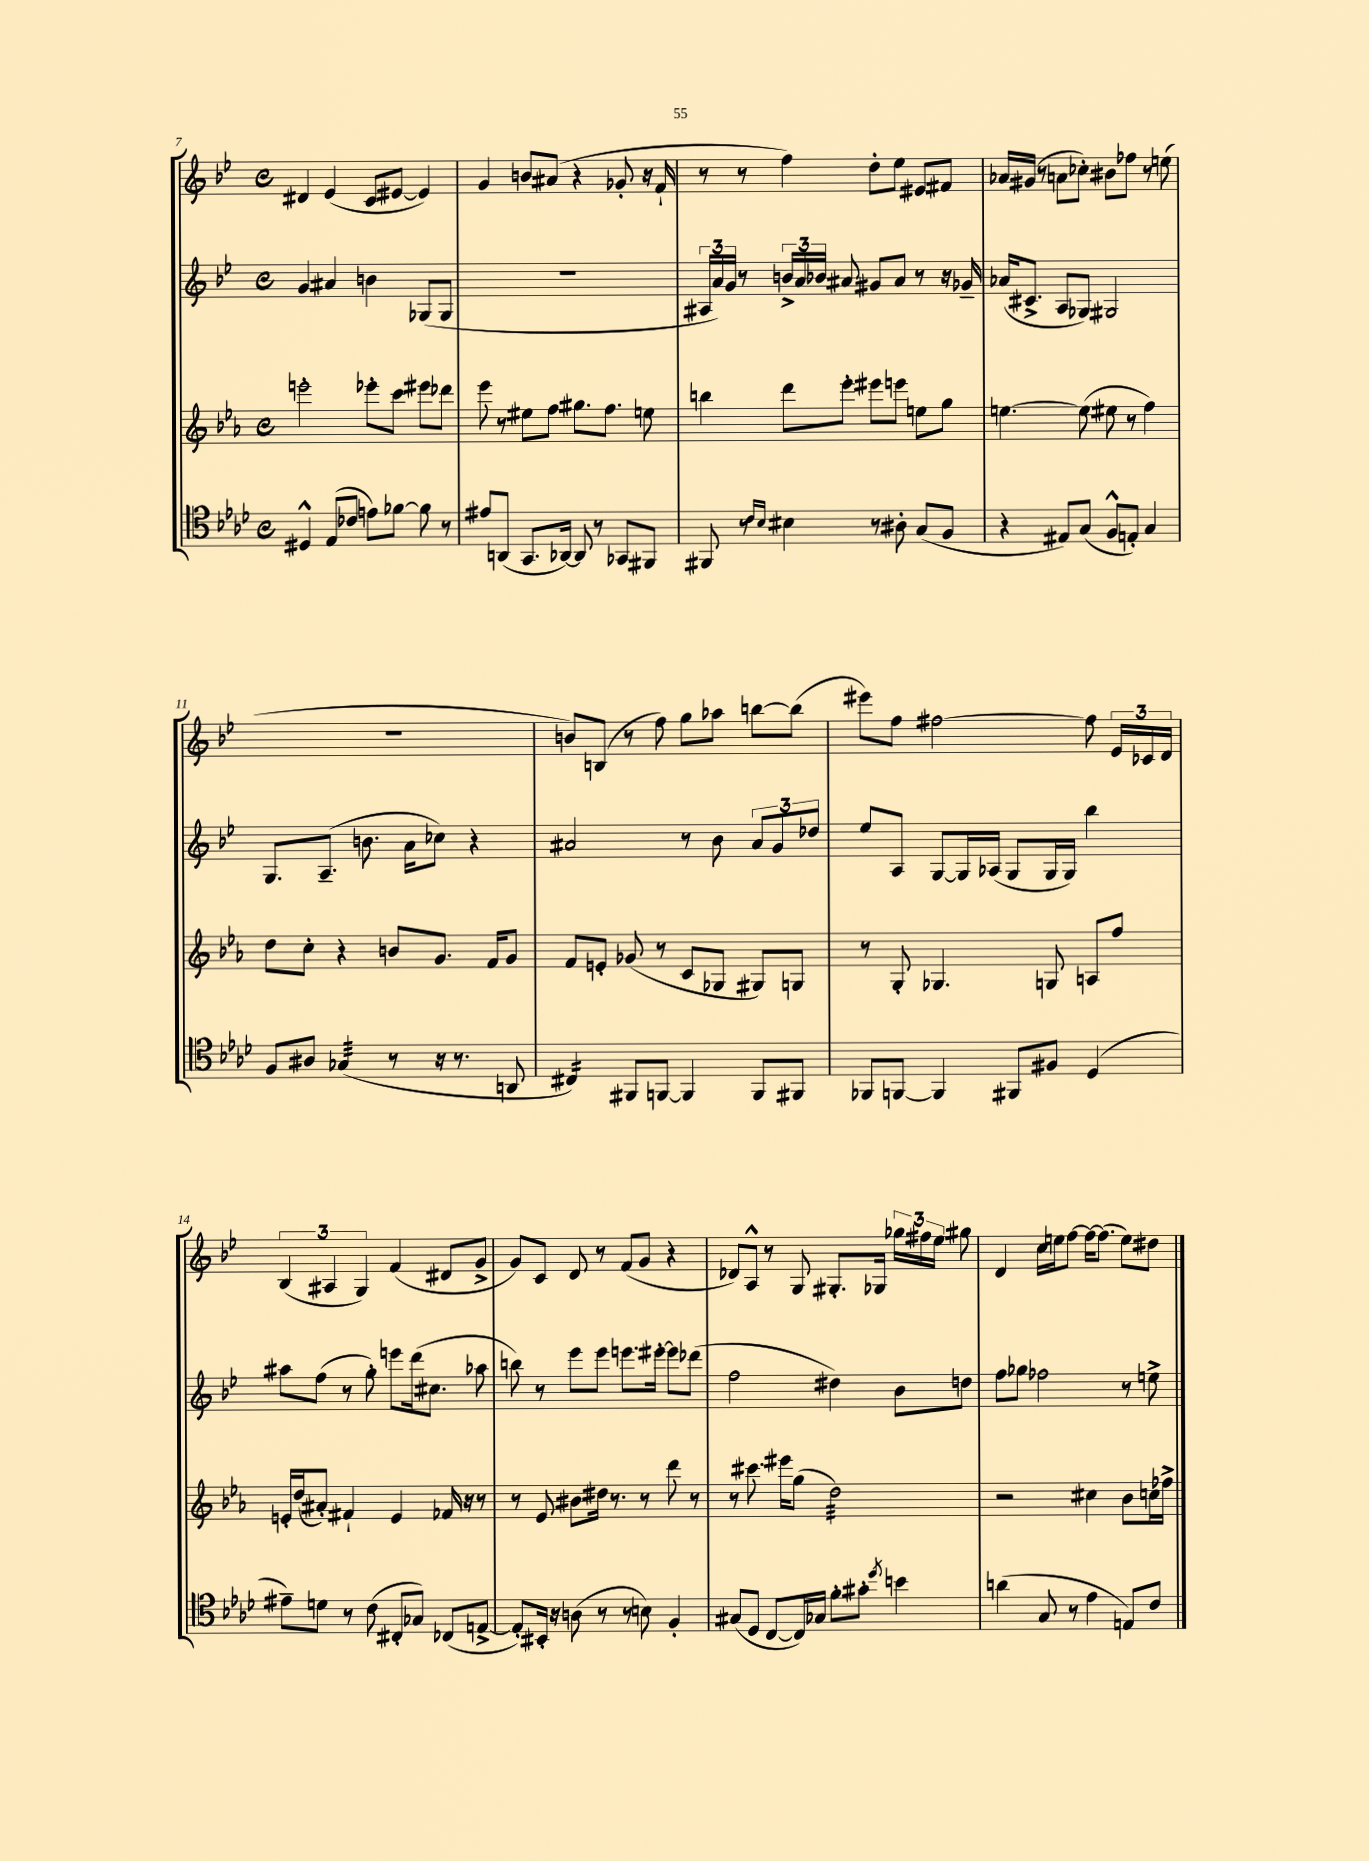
<<
\new StaffGroup <<
\new Staff = "s0" {
    \clef treble \key bes \major \defaultTimeSignature \time 4/4
    \autoBeamOff dis'4 ees'4( c'8[ eis'8]~ eis'4) |
    g'4 b'8[ ais'8]( r4 ges'8-. r16 f'16-! |
    r8 r8 f''4) d''8[-. ees''8] eis'8[ fis'8] |
    aes'16[ gis'16]( r8 a'8[ ces''8]-.) bis'8[ fes''8] r8 e''8( |
    R1 |
    b'8[) b8]( r8 f''8) g''8[ aes''8] b''8[~ b''8]( |
    eis'''8[) f''8] fis''2~ fis''8 \tuplet 3/2 { ees'16[ ces'16 d'16] } |
    \tuplet 3/2 { bes4( ais4 g4) } f'4( dis'8[ g'8]-> |
    g'8[) c'8] d'8 r8 f'8[( g'8] r4 |
    des'8[) a8]-^ r8 g8 gis8.[-. ges16] \tuplet 3/2 { ges''16[ fis''16 ees''16] } gis''8 |
    d'4 c''16[ e''16 f''8]~ f''16[~ f''8.]( e''8[) dis''8] \bar "|." |
}
\new Staff = "s1" {
    \clef treble \key bes \major \defaultTimeSignature \time 4/4
    \autoBeamOff g'4 ais'4 b'4 ges8[( ges8] |
    R1 |
    \tuplet 3/2 { ais16[ a'16) g'16] } r8 \tuplet 3/2 { b'16[-> a'16 bes'16] } ais'8 gis'8[ ais'8] r8 r16 ges'16-- |
    aes'16[( cis'8.]-> a8[ ges8]) gis2 |
    g8.[ a8.]--( b'8. a'16[ ces''8]) r4 |
    ais'2 r8 bes'8 \tuplet 3/2 { ais'8[ g'8 des''8] } |
    ees''8[ a8] g8[~ g16 aes16]( g8[ g16 g16]) bes''4 |
    ais''8[ f''8]( r8 g''8-.) e'''8[ d'''16( cis''8.] aes''8 |
    b''8) r8 ees'''8[ ees'''8] e'''8.[ eis'''16]~-. eis'''8[ des'''8]( |
    f''2 dis''4) bes'8[ d''8] |
    f''8[ ges''8] fes''2 r8 e''8-> \bar "|." |
}
\new Staff = "s2" {
    \clef treble \key ees \major \defaultTimeSignature \time 4/4
    \autoBeamOff e'''2-. ees'''8[-. c'''8] eis'''8[ des'''8] |
    ees'''8 r8 eis''8[ f''8] gis''8.[ f''8.] e''8 |
    b''4 d'''8[ ees'''8]-. eis'''8[ e'''8] e''8[ g''8] |
    e''4.~ e''8( eis''8 r8 f''4) |
    d''8[ c''8]-. r4 b'8[ g'8.] f'16[ g'8] |
    f'8[ e'8]-. ges'8( r8 c'8[ ges8] gis8[) g8] |
    r8 g8-. ges4. g8 a8[ f''8] |
    e'16[-. d''16( ais'8]-.) fis'4-! e'4 fes'16 r16 r8 |
    r8 ees'8 bis'8[ dis''16] r8. r8 d'''8 r8 |
    r8 cis'''8. eis'''16[ g''8]( d''2:32) |
    r2 cis''4 bes'8[ c''16 fes''16]-> \bar "|." |
}
\new Staff = "s3" {
    \clef tenor \key aes \major \defaultTimeSignature \time 4/4
    \autoBeamOff dis4-^ ees8[( ces'8] e'8[) fes'8]~ fes'8 r8 |
    eis'8[ a,8]( g,8.[ aes,16]~) aes,8 r8 ges,8[ fis,8] |
    fis,8 r8 \grace { c'16[ bes16] } bis4 r8 ais8-. g8[( f8] |
    r4 eis8[) g8]( f8[-^ e8]-.) g4 |
    f8[ ais8] ges4:32( r8 r16 r8. a,8 |
    cis4:16) fis,8[ f,8]~ f,4 f,8[ fis,8] |
    fes,8[ f,8]~ f,4 fis,8[ fis8] des4( |
    eis'8[--) d'8] r8 c'8( cis8[-. ges8]) ces8[( e8]~-> |
    e8[-.) bis,16]-. r16 a8( r8 r8 b8) f4-. |
    gis8[( des8] c8[~ c16) ges16] f'8[-. gis'8]-. \acciaccatura { des''8 } b'4 |
    a'4( g8 r8 ees'4 e8[) c'8] \bar "|." |
}
>>
>>
\layout { \context { \Score currentBarNumber = #7 } }
